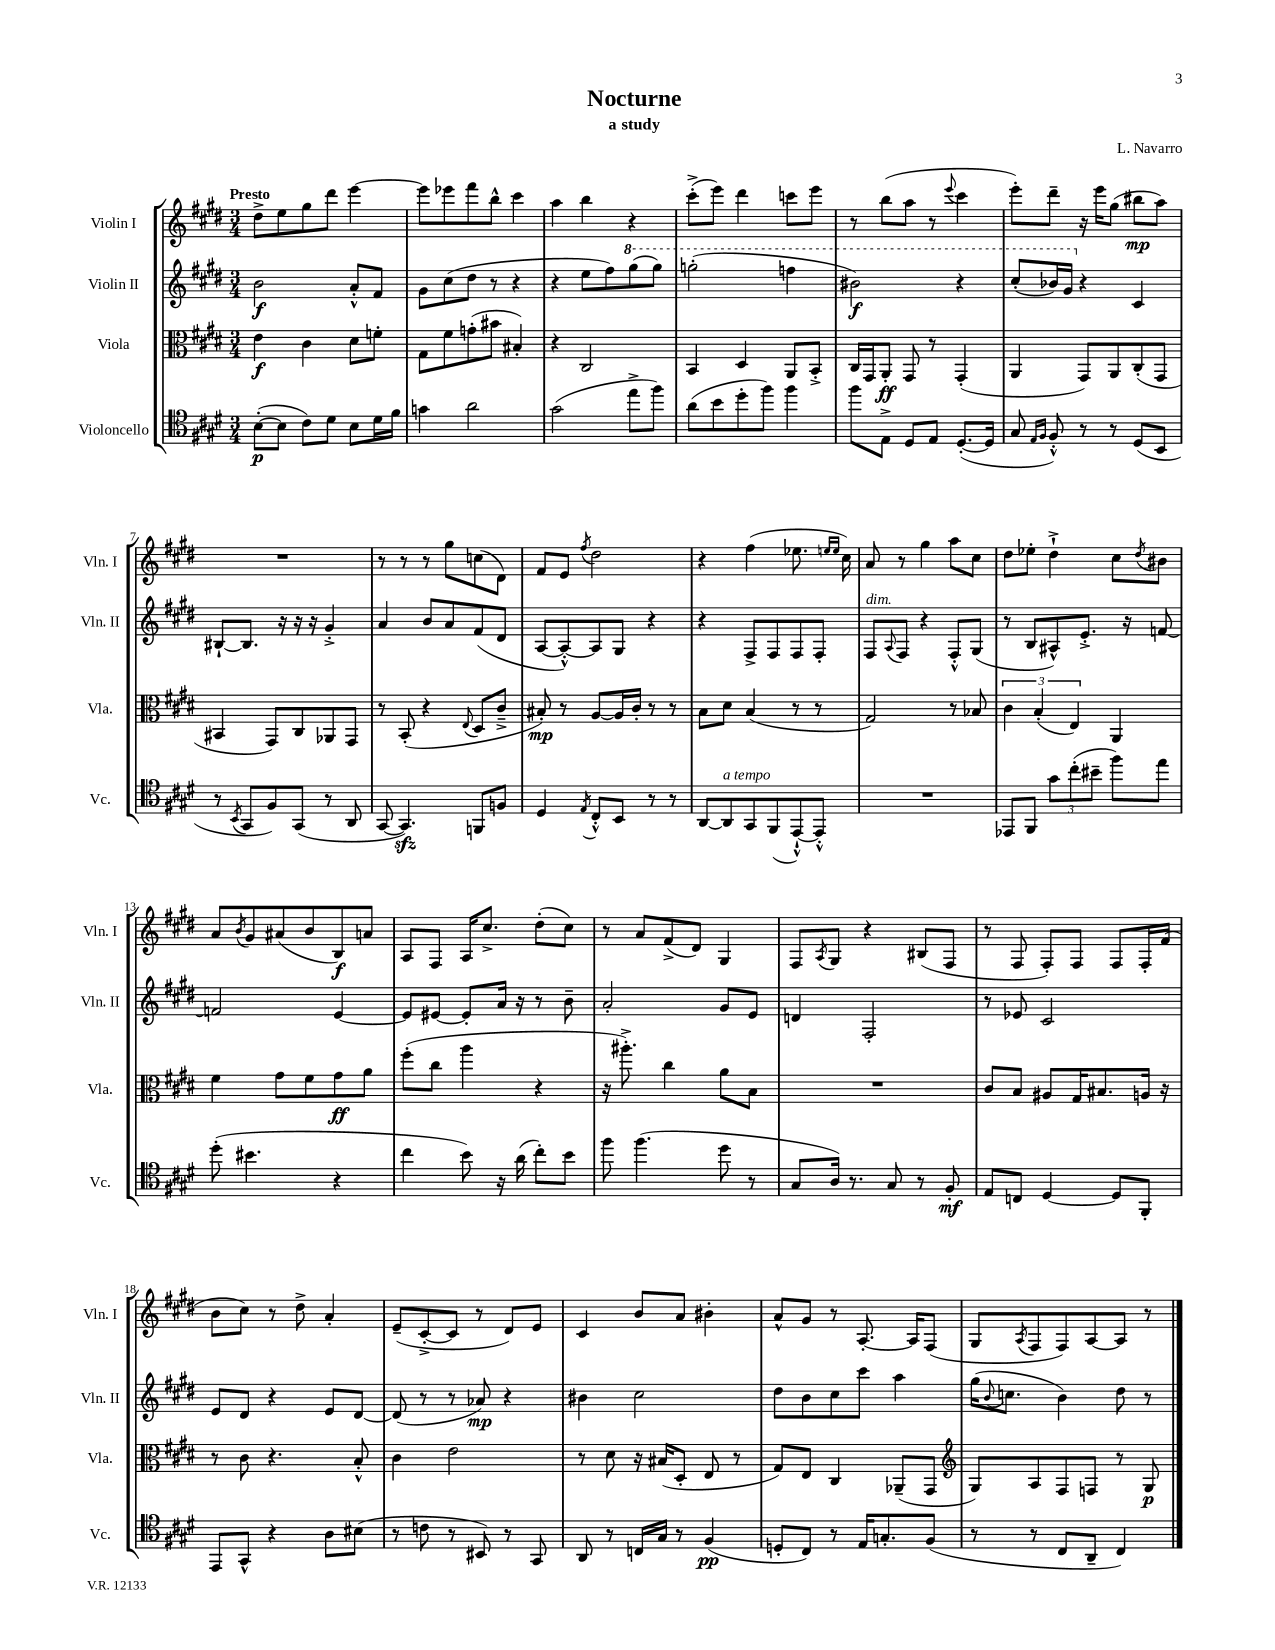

**kern	**kern	**kern	**kern
*staff4	*staff3	*staff2	*staff1
*clefC4	*clefC3	*clefG2	*clefG2
*k[f#c#g#d#]	*k[f#c#g#d#]	*k[f#c#g#d#]	*k[f#c#g#d#]
*M3/4	*M3/4	*M3/4	*M3/4
([8B'	4e	2b	8dd#^
8B]	.	.	8ee
8c#)	4c#	.	8gg#
8d#	.	.	8ddd#
8B	8d#	8a'^^	[4eee
16d#	8f'	8f#	.
16f#	.	.	.
=	=	=	=
4g	8G#	8g#	8eee]
.	8f#	(8cc#	8eee-
2a	(8g'	8dd#	8fff#
.	8b#	8r	8bb^^
.	4B#')	4r	4ccc#
=	=	=	=
(2g#	4r	4r	4aa
.	2C#	8ee	4bb
.	.	8ff#)	.
8ee^	.	(8ggg#	4r
8ff#)	.	8ggg#)	.
=	=	=	=
(8a	4BB	(2ggg'	(8ccc#'^
8b	.	.	8eee)
8dd#'	4D#	.	4ddd#
8ff#)	.	.	.
4ff#	8AA	4fff	8ccc
.	8BB'^	.	8eee
=	=	=	=
8ff#	16C#	2bb#)	8r
.	16GG#	.	.
8E^	8AA'	.	(8bb
8D#	8GG#	.	8aa
8E	8r	.	8r
.	.	.	8qqeee
([8.D#'	(4GG#'	4r	4ccc#
16D#]	.	.	.
=	=	=	=
8G#	4AA	(8ccc#'	8eee')
16qqE	.	.	.
16qqF#	.	.	.
8F#'^^)	.	16bb-)	8ddd#~
.	.	16gg#	.
8r	8GG#)	4r	16r
.	.	.	16eee
8r	8AA	.	(8gg#
(8D#	(8C#'	4c#	8bb#
8BB	8GG#	.	8aa)
=	=	=	=
8r	4BB#	[8B#`	2.r
8qBB	.	.	.
8GG#	.	8.B#]	.
8F#)	8GG#)	.	.
.	.	16r	.
(8GG#	8C#	16r	.
.	.	16r	.
8r	8AA-	4g#'^	.
8AA	8GG#	.	.
=	=	=	=
[8GG#	8r	4a	8r
4.GG#])	(8BB'	.	8r
.	4r	8b	8r
.	.	8a	8gg#
.	8qqE	.	.
8FF	8D#	(8f#	(8cc
8F	8c#~^	8d#	8d#)
=	=	=	=
4D#	8B#')	[8A	8f#
.	8r	8A'^^_)	8e
8qE	.	.	8qff#
8C#'^^	[8A	8A]	2dd#
8BB	16A]	8G#	.
.	16c#'	.	.
8r	8r	4r	.
8r	8r	.	.
=	=	=	=
[8AA	8B	4r	4r
8AA]	8d#	.	.
8GG#	(4B	8F#^	(4ff#
(8FF#	.	8F#	.
[8EE`^^)	8r	8F#	8.ee-
8EE'^^]	8r	8F#'	.
.	.	.	16qqee
.	.	.	16qqee
.	.	.	16cc#)
=	=	=	=
2.r	2G#)	8F#	8a
.	.	8qqA	.
.	.	8F#	8r
.	.	4r	4gg#
.	8r	8F#'^^	8aa
.	8B-	(8G#	8cc#
=	=	=	=
8EE-	6c#	8r	8dd#
8FF#	.	8B	8ee-'
.	(6B'	.	.
12g#	.	8A#^^)	4dd#`^
(12cc#'	6E)	.	.
.	.	8.e'^	.
12b#~	.	.	.
8ff#)	4AA	.	8cc#
.	.	16r	.
.	.	.	8qdd#
8ee	.	[8f	8b#
=	=	=	=
(8dd#'	4f#	2f]	8a
.	.	.	8qb
4.b#	.	.	8g#
.	8g#	.	(8a#
.	8f#	.	8b
4r	8g#	[4e	8B)
.	8a	.	8a
=	=	=	=
4cc#	(8ff#'	8e]	8A
.	8cc#	[8e#	8F#
8b)	4aa	8e#']	16A
.	.	.	8.cc#^
16r	.	16a	.
(16a	.	16r	.
8cc#')	4r	8r	(8dd#'
8b	.	8b~	8cc#)
=	=	=	=
8ff#	16r	2a'	8r
.	8.aa#'^)	.	.
(4.ff#	.	.	8a
.	4cc#	.	(8f#^
.	.	.	8d#)
8dd#	8a	8g#	4G#
8r	8B	8e	.
=	=	=	=
8G#	2.r	4d	8F#
.	.	.	8qA
16A)	.	.	8G#
8.r	.	.	.
.	.	2F#'	4r
8G#	.	.	.
8r	.	.	(8B#
8F#'	.	.	8F#
=	=	=	=
8E	8c#	8r	8r
8C	8B	8e-	8F#
[4D#	8A#	2c#	8F#')
.	16G#	.	8F#
.	8.B#	.	.
8D#]	.	.	8F#
8FF#'	16A	.	16F#'
.	16r	.	(16f#
=	=	=	=
8EE	8r	8e	8b
8GG#^^	8c#	8d#	8cc#)
4r	4.r	4r	8r
.	.	.	8dd#^
8A	.	8e	4a'
(8B#	8B'^^	[8d#	.
=	=	=	=
8r	4c#	(8d#]	(8e~
8c	.	8r	[8c#'^
8r	2e	8r	8c#]
8BB#)	.	8a-)	8r
8r	.	4r	8d#)
8GG#	.	.	8e
=	=	=	=
8AA	8r	4b#	4c#
8r	8d#	.	.
16C	16r	2cc#	8b
16G#	(16B#	.	.
8r	8D#'	.	8a
(4F#	8E	.	4b#'
.	8r	.	.
=	=	=	=
8D'	8G#)	8dd#	8a^^
8C#)	8E	8b	8g#
8r	4C#	8cc#	8r
16E	.	8ccc#	[8.A'
8.G'	.	.	.
.	(8AA-~	4aa	.
.	.	.	16A]
(8F#	8GG#	.	(8F#
=	=	=	=
*	*clefG2	*	*
8r	8G#)	(16gg#	8G#
.	.	8qqb	.
.	.	8.cc	.
.	.	.	8qA
8r	8A	.	8F#
8C#	8F#	4b)	8F#)
8AA~	8F	.	[8A
4C#)	8r	8dd#	8A]
.	8G#	8r	8r
==	==	==	==
*-	*-	*-	*-
